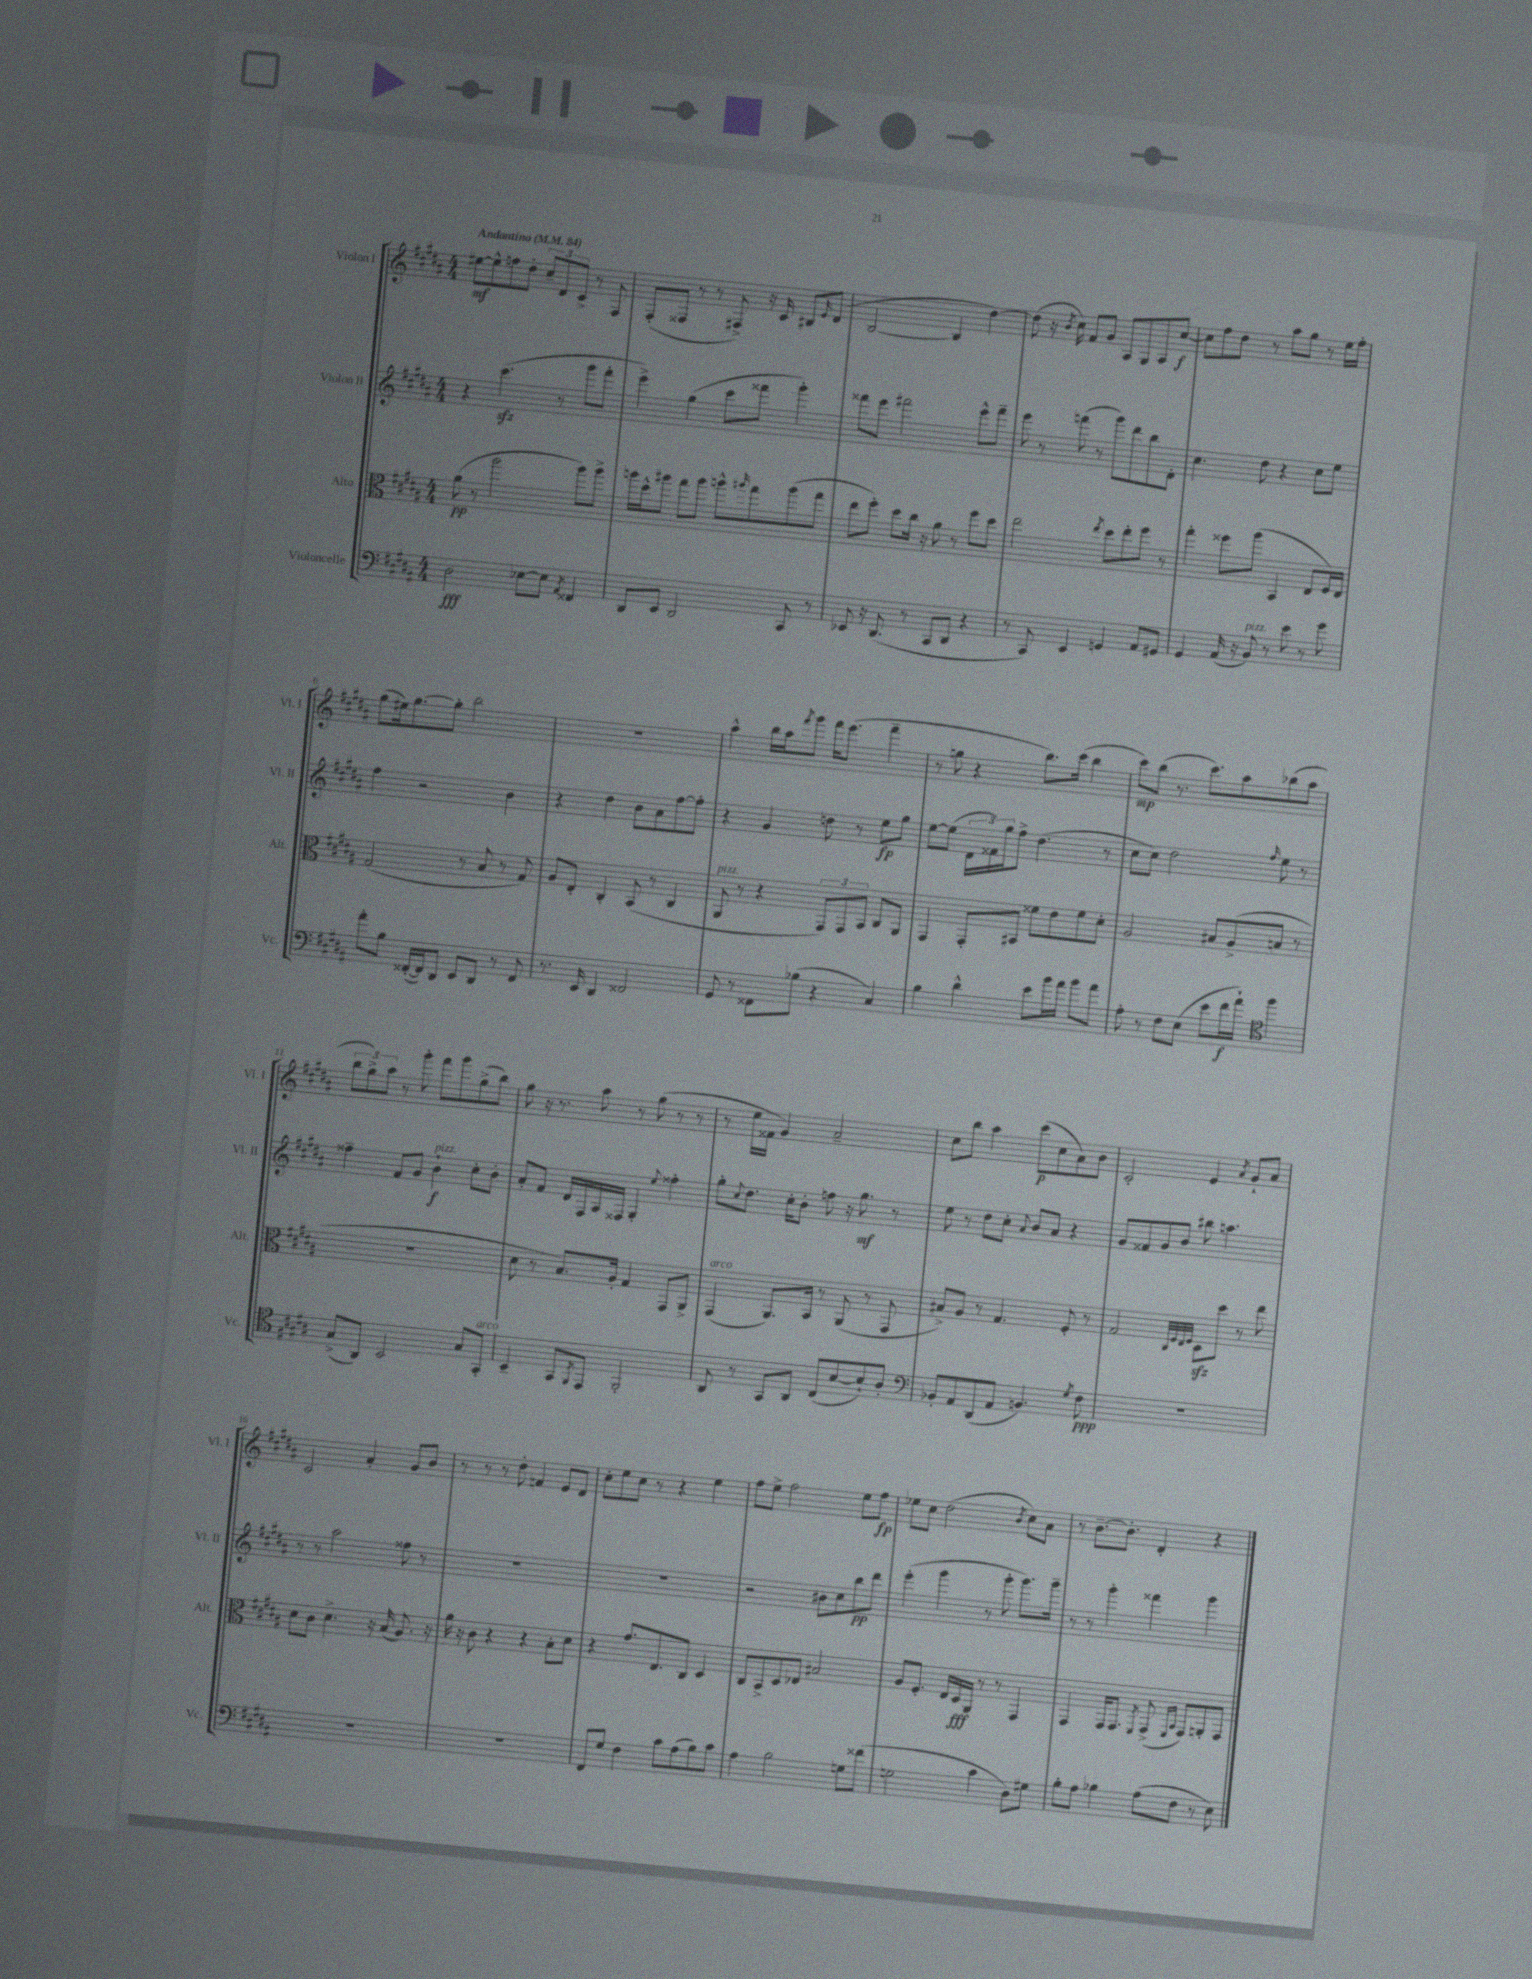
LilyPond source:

<<
\new StaffGroup <<
\new Staff = "s0" \with { instrumentName = "Violon I" shortInstrumentName = "Vl. I" } {
    \clef treble \key b \major \numericTimeSignature \time 4/4 \tempo "Andantino" 4 = 84
    eis''8~\mf eis''8-^ f''8 dis''8-. \tuplet 3/2 { cis''8-- dis'8 cis'8-> } r8 fis8 |
    fis8-.( fisis8 r8 r8 fis8->) r16 cis'16 bis8 \grace { e'16 } dis'8( |
    b2~ b4 dis''4~) |
    dis''8( r16 \acciaccatura { b'8 } cis''16) fis'8 gis'8 ais8 gis8 ais8 cis''8~\f |
    cis''8 fis''8 dis''8 r8 ais''8 gis''8 r8 e''16 fis''16-. |
    gis''8( eis''16) gis''8.~ gis''8-. b''2 |
    R1 |
    ais''4-^ b''16 ais''16 \acciaccatura { fis'''8 } gis'''8 fis'''16 e'''8.( fis'''4-- |
    r8 g''8 r4 b''8.) cis'''16( b''4 |
    cis'''8\mp) b''8( r8. cis'''8.) ais''8 bes''8( ais''8 |
    \tuplet 3/2 { b''8 gis''8->) ais''8 } r8 gis'''8-. fis'''8 gis'''8 gis''8->( b''8) |
    gis''8 r16 r8. ais''8 r8 gis''8( r8 r8 |
    r8 e''16 fisis'16 gis'4) ais'2-- |
    cis''8 b''8 ais''4 cis'''8\p( cis''8 ais'8) b'8 |
    cis'2-. e'4 \acciaccatura { ais'8 } gis'8-! ais'8 |
    cis'2 ais'4-. gis'8 b'8 |
    r8 r8 r8 dis''8-. f'4 e'8 dis'8 |
    cis''8-. e''8 cis''8 r8 r4 e''4 |
    fis''8 e''8-> fis''2 e''8 fis''8\fp |
    ees''8 cis''8 dis''2( \acciaccatura { b'8 } cis''8) ais'8 |
    r8 b'8.~-- b'8.-. dis'4-. r4 \bar "|." |
}
\new Staff = "s1" \with { instrumentName = "Violon II" shortInstrumentName = "Vl. II" } {
    \clef treble \key b \major \numericTimeSignature \time 4/4
    r4 cis'''4.\sfz( r8 gis'''8 fis'''8-. |
    e'''4->) gis''4( cis'''8 fisis'''8 gis'''4-.) |
    fisis'''8 e'''8 fis'''2 e'''8-^ fis'''8-- |
    e'''8 r8 f'''8( r8 gis'''8) dis'''8 b''8 dis'8-. |
    cis''4. dis''8 r4 cis''8 e''8 |
    fis''4 r2 b'4 |
    r4 dis''4 b'8 ais'8 fis''8~ fis''8-. |
    r4 gis'4 d''8 r8 e''8\fp gis''8 |
    e''8~ e''8( \tuplet 3/2 { dis'16 fisis'16) gis''16 } fis''8-> dis''4.( r8 |
    cis''8 cis''8) dis''2 \grace { fis''16 } e''8 r8 |
    fisis''4-- fis'8 gis'8 b'4-!\f^\markup { \italic "pizz." } cis''8-. b'8-. |
    ais'8-. fis'8 dis'16 fis16 ais16 fisis16 gis4-. \appoggiatura { e''8 } fisis''4-. |
    gis''8-. \appoggiatura { cis''8 } dis''8. cis''16-. b'8-. f''8 r16 gis''8.\mf r8 |
    e''8 r8 dis''8 cis''8-. \appoggiatura { ais'8 } b'8 ais'8 r4 |
    gis'8 fisis'8 gis'8 b'8 bis''8 a''4. |
    r8 r8 ais''2 fisis''8 r8 |
    R1 |
    R1 |
    r2 bis'8 cis''8 b''8\pp dis'''8 |
    e'''4-.( gis'''4 r8 gis'''8-. gis'''8.) gis'''16-- |
    r8 r8 gis'''4-. fisis'''4 gis'''4 \bar "|." |
}
\new Staff = "s2" \with { instrumentName = "Alto" shortInstrumentName = "Alt." } {
    \clef alto \key b \major \numericTimeSignature \time 4/4
    ais'8\pp( r8 ais''2 ais''8) ais''8-> |
    a''16 dis''16-^ ais''8 gis''8 ais''8 a''8-^ \grace { ais''16 } gis''8 ais''8( gis''8 |
    e''8 fis''8-.) dis''8 cis''16 r16 ais'8 r8 fis''8 dis''8 |
    e''2 \acciaccatura { e''8 } dis''8 e''8-. fis''8 r8 |
    gis''4-. fisis''8 ais''8( b,4 e8 fis16) e16 |
    gis2( r8 b8 r8 gis8) |
    ais8 e8-. cis4-. b,8( r8 cis4 |
    ais,8^\markup { \italic "pizz." } r8 r4 \tuplet 3/2 { gis,8) gis,8 b,8 } cis8 ais,8 |
    gis,4 gis,8-. bis,8 fisis'8 e'8 fisis'8 dis'8-. |
    ais2 bis8 ais8->( b8 r8 |
    R1 |
    dis'8 r8 b8.) ais16-. gis4 gis,8 ais,8-> |
    gis,4^\markup { \italic "arco" }( ais,8.) b,16 r8 ais,8( r8 gis,8 |
    bis8->) ais8 r8 gis4. fis8-. r8 |
    gis2 \grace { cis32 fis32 e32 fis32 } dis8\sfz dis''8 r8 e''8 |
    dis'8 cis'8 dis'4.-> r16 b16( ais8.) r16 |
    ais'16 r16 cis'8 r4 r4 b8-. dis'8 |
    r4 gis'8. e8. cis8 dis4 |
    cis8 b,8-> dis8 ees8 bis2 |
    ais8 fis8.-. e16 dis16\fff ais,16 r8 r8 gis,4 |
    gis,4 gis,16 gis,8. \acciaccatura { fis,8 } gis,8->( \grace { fis,16 b,16 } gis,8) a,8-. gis,8 \bar "|." |
}
\new Staff = "s3" \with { instrumentName = "Violoncelle" shortInstrumentName = "Vc." } {
    \clef bass \key b \major \numericTimeSignature \time 4/4
    dis2\fff ees8~ ees8 \acciaccatura { ais,8 } fisis,4 |
    dis,8 e,8 dis,2 cis,8 r8 |
    ees,8 r16 dis,8.( r8 cis,8 dis,8 r4 |
    r8 cis,8) e,4 g,4 ais,8 gis,8 |
    gis,4 ais,16( r16 b,8^\markup { \italic "pizz." }) r8 e'8 r8 gis'8 |
    ais'8-. b8 fisis,16~-.( fisis,16) dis,8 e,8 dis,8 r8 fisis,8 |
    r8. e,16 dis,4 fisis,2 |
    gis,8 r8 fisis,8 bes8( r4 cis4) |
    b4 dis'4-^ e'8 b'16 ais'16 b'8 ais'8 |
    ais8-. r8 fis8 e8( e'8 fis'16\f ais'16-!) \clef tenor fis''4 |
    gis8->( ais,8) b,2 gis8 gis,8-.^\markup { \italic "arco" } |
    b,4-- gis,8 \acciaccatura { fis,8 } e,8 fis,2-. |
    ais,8 r8 gis,8 ais,8 cis8( b8~ b8-!) ais8-. |
    \clef bass bes,8-. ais,8 dis,8( ais,8 b,4.) \acciaccatura { gis8 } fis8\ppp |
    R1 |
    R1 |
    R1 |
    fis,8 gis8 fis4 cis'8 ais8( b8) cis'8 |
    ais4 b2 g8 fisis'8( |
    g2 cis'4 dis8) gis8 |
    b8-. ais8 bes4 ais8( fis8 r8 e8) \bar "|." |
}
>>
>>
